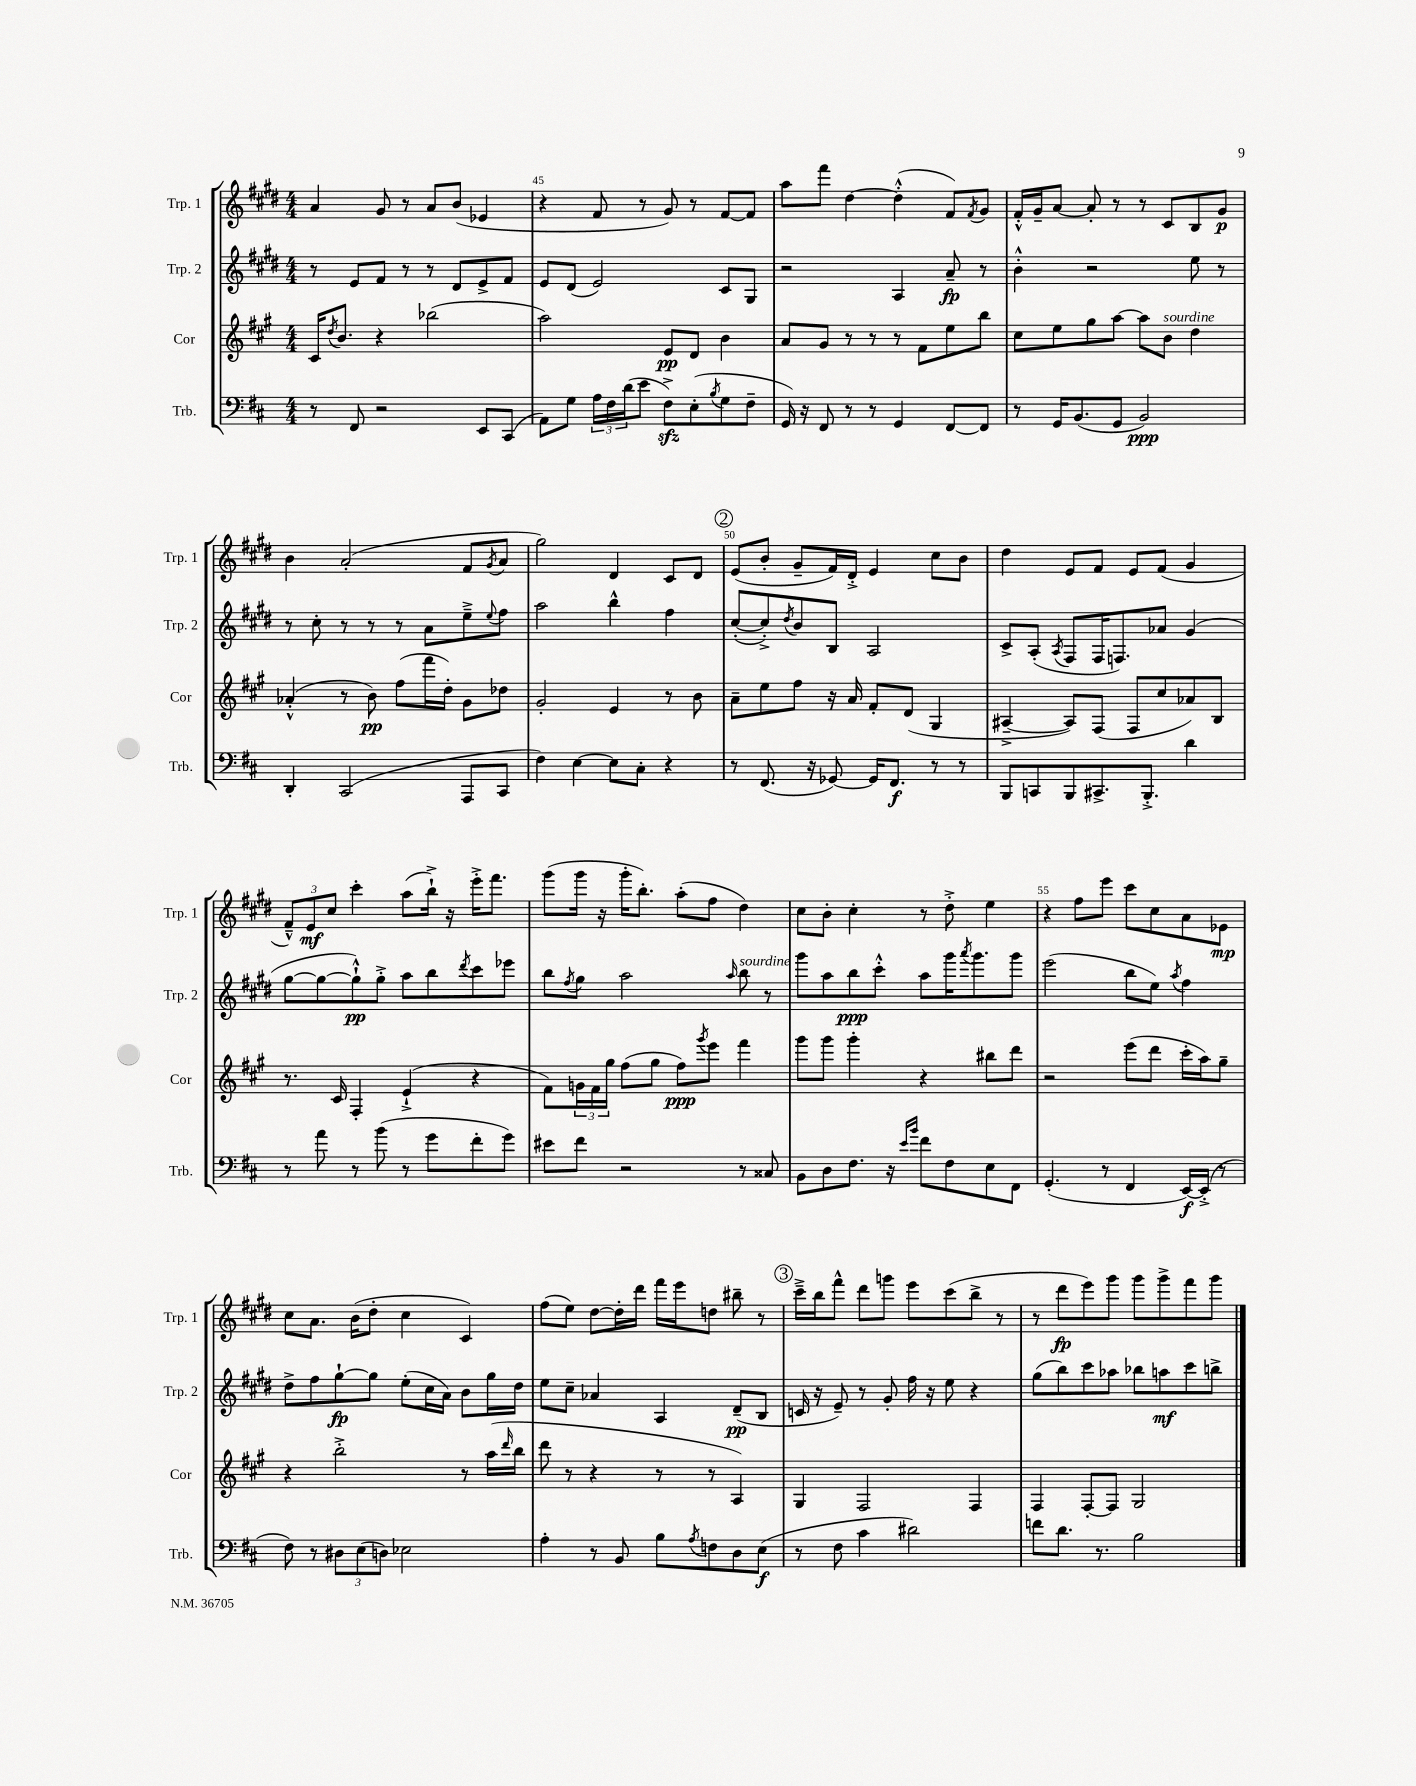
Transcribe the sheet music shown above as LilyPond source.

<<
\new StaffGroup <<
\new Staff = "s0" \with { instrumentName = "Trp. 1" shortInstrumentName = "Trp. 1" } {
    \clef treble \key e \major \numericTimeSignature \time 4/4
    a'4 gis'8 r8 a'8 b'8( ees'4 |
    r4 fis'8 r8 gis'8) r8 fis'8~ fis'8 |
    a''8 fis'''8 dis''4~ dis''4-.-^( fis'8) \acciaccatura { fis'8 } gis'8 |
    fis'16-.-^ gis'16-- a'8~ a'8-. r8 r8 cis'8 b8 gis'8\p |
    b'4 a'2-.( fis'8 \acciaccatura { gis'8 } a'8 |
    gis''2) dis'4 cis'8 dis'8 |
    \mark \markup { \circle "2" } e'8( b'8-. gis'8-- fis'16) dis'16-.-> e'4 cis''8 b'8 |
    dis''4 e'8 fis'8 e'8 fis'8( gis'4 |
    \tuplet 3/2 { fis'8---^) e'8\mf cis''8 } cis'''4-. a''8( b''16-!->) r16 e'''16-.-> fis'''8. |
    gis'''8( gis'''16 r16 gis'''16-. b''8.-.) a''8-.( fis''8 dis''4) |
    cis''8 b'8-. cis''4-. r8 dis''8-.-> e''4 |
    r4 fis''8 e'''8 cis'''8 cis''8 a'8 ees'8\mp |
    cis''8 a'8. b'16( dis''8-. cis''4 cis'4) |
    fis''8( e''8) dis''8~ dis''16-. dis'''16 fis'''16 e'''16 d''8 bis''8-- r8 |
    \mark \markup { \circle "3" } cis'''16---> b''16 fis'''8-^ dis'''8 g'''8 e'''8 cis'''8( b''8-> r8 |
    r8 dis'''8\fp e'''8) gis'''8 gis'''8 gis'''8-> fis'''8 gis'''8 \bar "|." |
}
\new Staff = "s1" \with { instrumentName = "Trp. 2" shortInstrumentName = "Trp. 2" } {
    \clef treble \key e \major \numericTimeSignature \time 4/4
    r8 e'8 fis'8 r8 r8 dis'8 e'8-> fis'8 |
    e'8 dis'8( e'2) cis'8 gis8 |
    r2 a4 a'8--\fp r8 |
    b'4-.-^ r2 e''8 r8 |
    r8 cis''8-. r8 r8 r8 a'8 e''8---> \appoggiatura { e''8 } fis''8 |
    a''2 b''4-^ fis''4 |
    \mark \markup { \circle "2" } cis''8~-.( cis''8-.->) \acciaccatura { dis''8 } b'8 b8 a2 |
    cis'8-> a8-.( \acciaccatura { a8 } fis8 fis16 f8.) aes'8 gis'4( |
    gis''8~ gis''8~ gis''8-!-^\pp) gis''8-.-> a''8 b''8 \acciaccatura { dis'''8 } cis'''8 ees'''8 |
    b''8 \acciaccatura { fis''8 } gis''8 a''2 \grace { a''16 } b''8^\markup { \italic "sourdine" } r8 |
    gis'''8 a''8 b''8\ppp cis'''8-.-^ a''8 gis'''16 \acciaccatura { a'''8 } gis'''8. gis'''8 |
    e'''2( b''8 e''8) \acciaccatura { a''8 } fis''4 |
    dis''8-> fis''8 gis''8~-!\fp gis''8 e''8-.( cis''16 a'16) b'8 gis''16 dis''16 |
    e''8 cis''8-- aes'4 a4 dis'8--\pp( b8 |
    \mark \markup { \circle "3" } c'16 r16 e'8--) r8 gis'8-. fis''16 r16 e''8 r4 |
    gis''8( b''8) cis'''8 aes''8 bes''8 a''8\mf cis'''8 b''8-> \bar "|." |
}
\new Staff = "s2" \with { instrumentName = "Cor" shortInstrumentName = "Cor" } {
    \clef treble \key a \major \numericTimeSignature \time 4/4
    cis'16 \acciaccatura { d''8 } b'8. r4 bes''2( |
    a''2) e'8\pp d'8 b'4 |
    a'8 gis'8 r8 r8 r8 fis'8 e''8 b''8 |
    cis''8 e''8 gis''8 a''8~ a''8 b'8^\markup { \italic "sourdine" } d''4 |
    aes'4-.-^( r8 b'8\pp) fis''8( fis'''16 d''16-.) gis'8 des''8 |
    gis'2-. e'4 r8 b'8 |
    \mark \markup { \circle "2" } a'8-- e''8 fis''8 r16 a'16 fis'8-. d'8( gis4 |
    ais4~---> ais8) fis8( fis8 cis''8 aes'8) b8 |
    r8. cis'16 fis4-. e'4-!->( r4 |
    fis'8) \tuplet 3/2 { g'16 fis'16 gis''16 } fis''8( gis''8 fis''8\ppp) \acciaccatura { gis'''8 } e'''8 fis'''4 |
    gis'''8 gis'''8 gis'''4-. r4 bis''8 d'''8 |
    r2 e'''8( d'''8 cis'''16-. a''16) gis''8-- |
    r4 b''2-.-> r8 a''16( \grace { d'''16 } b''16 |
    d'''8 r8 r4 r8 r8 a4) |
    \mark \markup { \circle "3" } gis4 fis2 fis4 |
    fis4 fis8~-. fis8 gis2 \bar "|." |
}
\new Staff = "s3" \with { instrumentName = "Trb." shortInstrumentName = "Trb." } {
    \clef bass \key d \major \numericTimeSignature \time 4/4
    r8 fis,8 r2 e,8 cis,8( |
    a,8) g8 \tuplet 3/2 { a16 fis16 d'16( } e'8 fis8->\sfz) e8-.( \acciaccatura { b8 } g8 fis8-- |
    g,16) r16 fis,8 r8 r8 g,4 fis,8~ fis,8 |
    r8 g,16 b,8.( g,8 b,2\ppp) |
    d,4-. cis,2( a,,8 cis,8 |
    fis4) e4~ e8 cis8-. r4 |
    \mark \markup { \circle "2" } r8 fis,8.( r16 ges,8~) ges,16 fis,8.\f r8 r8 |
    b,,8 c,8 b,,8 cis,8.-> b,,8.-.-> d'4 |
    r8 a'8 r8 b'8( r8 g'8 fis'8-. g'8) |
    eis'8 fis'8 r2 r8 cisis8 |
    b,8 d8 fis8. r16 \grace { e'16 b'16 } fis'8 fis8 e8 fis,8 |
    g,4.-.( r8 fis,4 e,16~\f) e,16-.->( r8 |
    fis8) r8 \tuplet 3/2 { dis8 e8( d8) } ees2 |
    a4-. r8 b,8 b8 \acciaccatura { a8 } f8 d8 e8\f( |
    \mark \markup { \circle "3" } r8 fis8 cis'4 dis'2) |
    f'8 d'8. r8. b2 \bar "|." |
}
>>
>>
\layout { \context { \Score currentBarNumber = #44 \override BarNumber.break-visibility = ##(#f #t #t) barNumberVisibility = #(every-nth-bar-number-visible 5) } }
